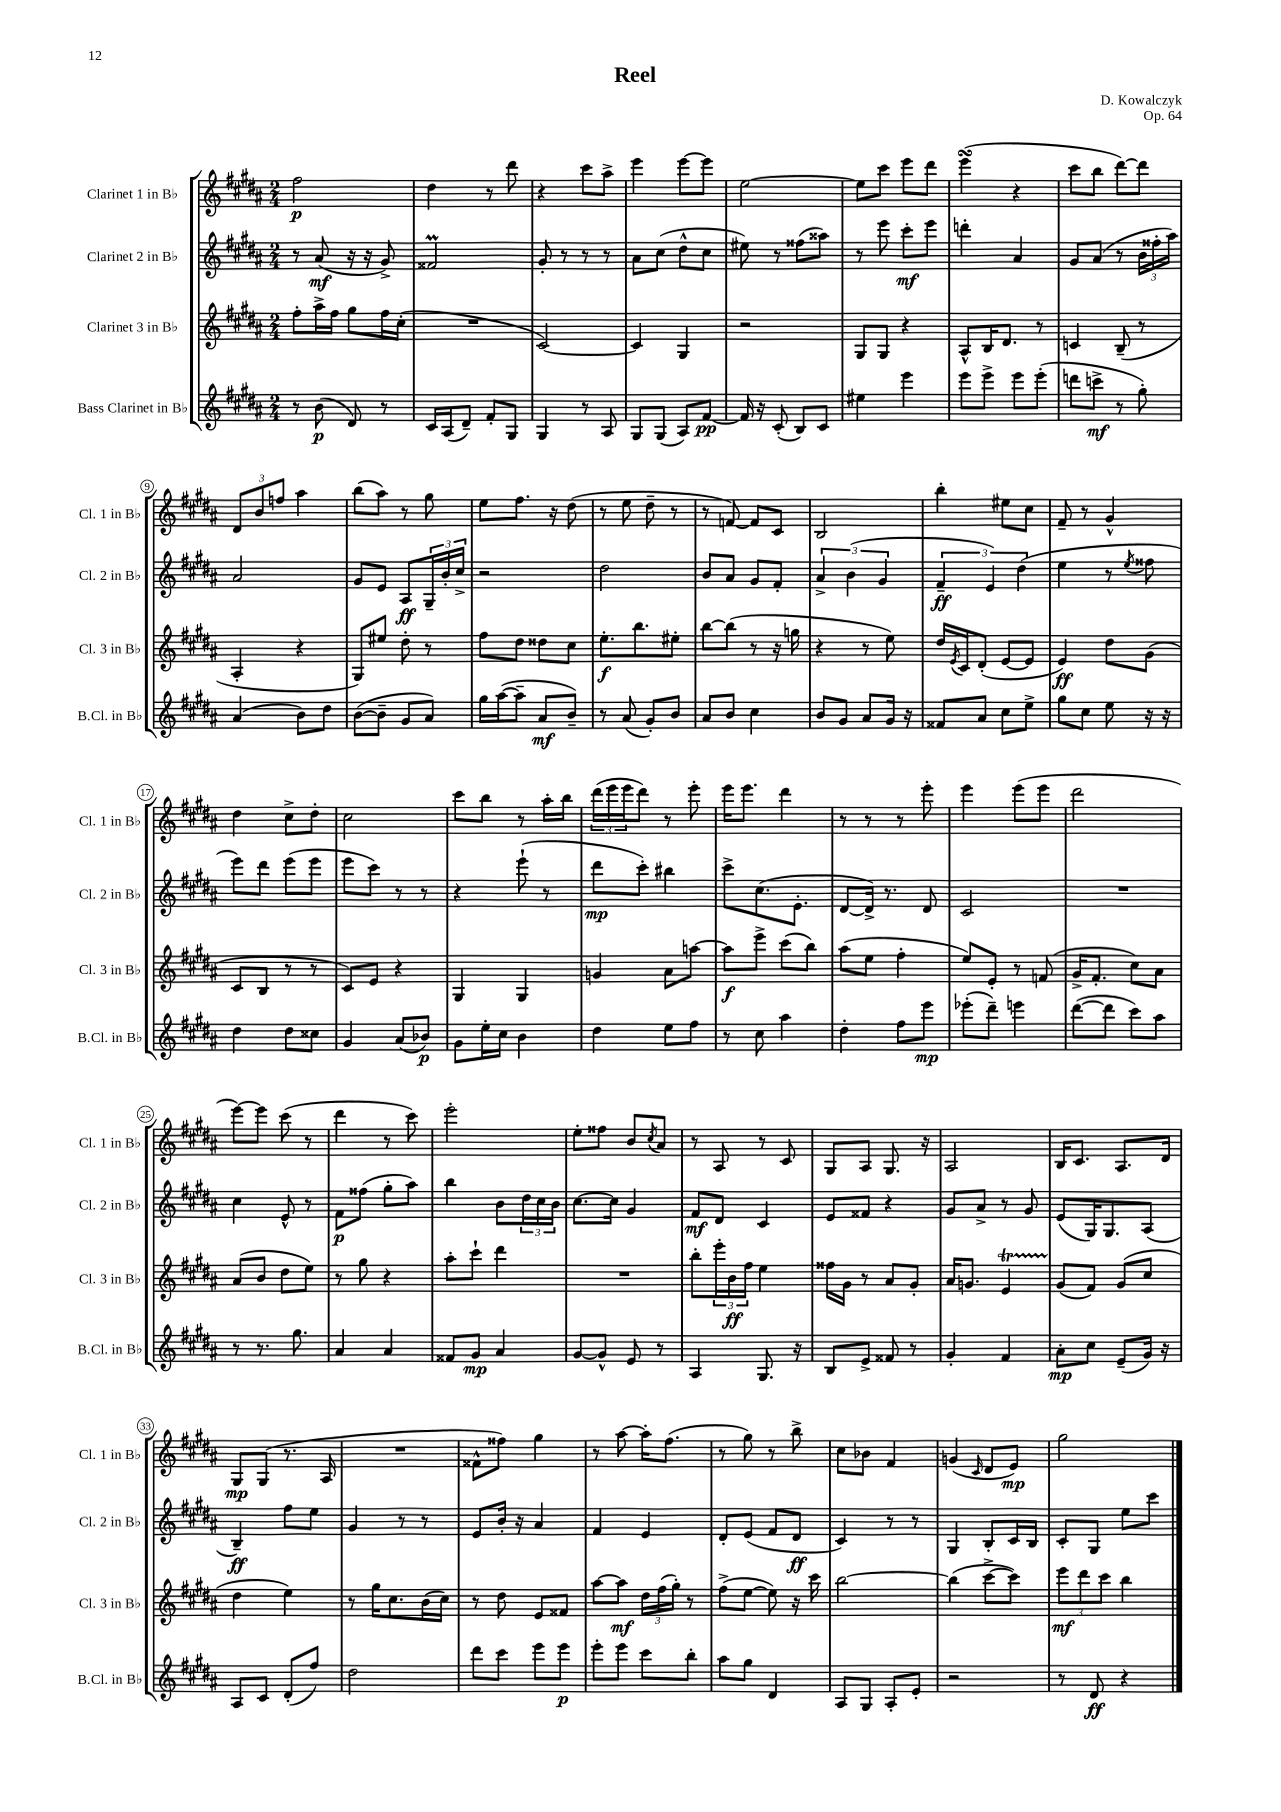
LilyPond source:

\header { title = "Reel" composer = "D. Kowalczyk" opus = "Op. 64" }
<<
\new StaffGroup <<
\new Staff = "s0" \with { instrumentName = "Clarinet 1 in Bb" shortInstrumentName = "Cl. 1 in Bb" } {
    \clef treble \key b \major \numericTimeSignature \time 2/4
    fis''2\p |
    dis''4 r8 dis'''8 |
    r4 cis'''8 ais''8-> |
    e'''4 e'''8~ e'''8 |
    e''2~ |
    e''8 cis'''8 e'''8 dis'''8 |
    e'''4\turn( r4 |
    cis'''8 b''8 dis'''8~) dis'''8 |
    \tuplet 3/2 { dis'8 b'8 f''8 } ais''4 |
    b''8( ais''8) r8 gis''8 |
    e''8 fis''8. r16 dis''8( |
    r8 e''8 dis''8-- r8 |
    r8 f'8~) f'8 cis'8 |
    b2 |
    b''4-. eis''8 cis''8 |
    fis'8-- r8 gis'4-^ |
    dis''4 cis''8-> dis''8-. |
    cis''2 |
    cis'''8 b''8 r8 ais''16-. b''16 |
    \tuplet 3/2 { dis'''16( e'''16 e'''16 } dis'''8) r8 e'''8-. |
    e'''16 e'''8. dis'''4 |
    r8 r8 r8 e'''8-. |
    e'''4 e'''8( e'''8 |
    dis'''2 |
    e'''8~) e'''8 cis'''8( r8 |
    dis'''4 r8 cis'''8) |
    e'''2-. |
    e''8-. fisis''8 b'8 \acciaccatura { cis''8 } ais'8 |
    r8 ais8 r8 cis'8 |
    gis8 ais8 gis8. r16 |
    ais2 |
    b16 cis'8. ais8. dis'16 |
    gis8\mp gis8( r8. ais16 |
    R2 |
    fisis'8-^ fisis''8) gis''4 |
    r8 ais''8~ ais''16-. fis''8.( |
    r8 gis''8) r8 b''8-> |
    cis''8 bes'8 fis'4 |
    g'4( \grace { cis'16 } dis'8 e'8\mp) |
    gis''2 \bar "|." |
}
\new Staff = "s1" \with { instrumentName = "Clarinet 2 in Bb" shortInstrumentName = "Cl. 2 in Bb" } {
    \clef treble \key b \major \numericTimeSignature \time 2/4
    r8 ais'8\mf( r16 r16 gis'8->) |
    fisis'2\prall |
    gis'8-. r8 r8 r8 |
    ais'8 cis''8( dis''8-^ cis''8 |
    eis''8) r8 fisis''8( aisis''8) |
    r8 e'''8 cis'''8-.\mf e'''8 |
    d'''4-. ais'4 |
    gis'8 ais'8( r8 \tuplet 3/2 { b'16 fisis''16-. ais''16) } |
    ais'2 |
    gis'8 e'8 ais8\ff \tuplet 3/2 { gis16-- b'16-. cis''16-> } |
    r2 |
    dis''2 |
    b'8 ais'8 gis'8 fis'8-. |
    \tuplet 3/2 { ais'4-> b'4( gis'4 } |
    \tuplet 3/2 { fis'4--\ff e'4) dis''4( } |
    e''4 r8 \acciaccatura { e''8 } fisis''8 |
    e'''8) dis'''8 e'''8( e'''8 |
    e'''8 cis'''8) r8 r8 |
    r4 e'''8-!( r8 |
    dis'''8\mp cis'''8-.) bis''4 |
    cis'''8-> cis''8.( e'8.-. |
    dis'8~ dis'16->) r8. dis'8 |
    cis'2 |
    R2 |
    cis''4 e'8-^ r8 |
    fis'8\p fisis''8( gis''8-. ais''8) |
    b''4 b'8 \tuplet 3/2 { dis''16 cis''16 b'16 } |
    cis''8.~ cis''16 gis'4 |
    fis'8\mf dis'8 cis'4 |
    e'8 fisis'8 r4 |
    gis'8 ais'8-> r8 gis'8 |
    e'8( gis16) gis8. ais8( |
    b4--\ff) fis''8 e''8 |
    gis'4 r8 r8 |
    e'8 b'16-. r16 ais'4 |
    fis'4 e'4 |
    dis'8-. e'8( fis'8 dis'8\ff |
    cis'4) r8 r8 |
    gis4 b8-. cis'16 b16 |
    cis'8-. gis8 e''8 cis'''8 \bar "|." |
}
\new Staff = "s2" \with { instrumentName = "Clarinet 3 in Bb" shortInstrumentName = "Cl. 3 in Bb" } {
    \clef treble \key b \major \numericTimeSignature \time 2/4
    fis''8-. ais''16-> fis''16 gis''8 fis''16 cis''16-.( |
    R2 |
    cis'2~) |
    cis'4 gis4 |
    r2 |
    gis8 gis8 r4 |
    ais8-^ b16 dis'8. r8 |
    c'4 b8--( r8 |
    ais4-. r4 |
    gis8) eis''8 dis''8-. r8 |
    fis''8 dis''8 disis''8 cis''8 |
    e''8.-.\f b''8. eis''8-. |
    b''8~ b''8( r8 r16 g''16 |
    r4 r8 e''8) |
    dis''16 \acciaccatura { e'8 } cis'16 dis'8-.( e'8~ e'8 |
    e'4\ff) dis''8 gis'8( |
    cis'8 b8 r8 r8 |
    cis'8) e'8 r4 |
    gis4 gis4 |
    g'4 ais'8 a''8~ |
    a''8\f e'''8-> cis'''8( b''8) |
    ais''8( e''8 fis''4-. |
    e''8) e'8-. r8 f'8( |
    gis'16-> fis'8.-. cis''8) ais'8 |
    ais'8( b'8 dis''8 e''8) |
    r8 gis''8 r4 |
    ais''8-. cis'''8-! dis'''4 |
    R2 |
    b''8-. \tuplet 3/2 { e'''16-. b'16\ff fis''16 } e''4 |
    fisis''16 gis'16 r8 ais'8 gis'8-. |
    ais'16 g'8. e'4\startTrillSpan |
    gis'8\stopTrillSpan( fis'8) gis'8( cis''8 |
    dis''4 e''4) |
    r8 gis''16 cis''8. b'16( cis''16) |
    r8 dis''8 e'8 fisis'8 |
    ais''8~ ais''8\mf \tuplet 3/2 { dis''16 fis''16( gis''16-.) } r8 |
    fis''8->( e''8~ e''8) r16 cis'''16 |
    b''2~ |
    b''4( cis'''8~-> cis'''8) |
    \tuplet 3/2 { e'''8\mf dis'''8 cis'''8 } b''4 \bar "|." |
}
\new Staff = "s3" \with { instrumentName = "Bass Clarinet in Bb" shortInstrumentName = "B.Cl. in Bb" } {
    \clef treble \key b \major \numericTimeSignature \time 2/4
    r8 b'8\p( dis'8) r8 |
    cis'16 ais16( dis'8--) fis'8-. gis8 |
    gis4 r8 ais8 |
    gis8 gis8( ais8) fis'8~\pp |
    fis'16 r16 cis'8-.( b8) cis'8 |
    eis''4 e'''4 |
    e'''8 e'''8-> e'''8 e'''8-.( |
    d'''8 c'''8->\mf r8 gis''8-.) |
    ais'4( b'8) dis''8 |
    b'8~( b'8-- gis'8 ais'8) |
    gis''16 ais''16~( ais''8-- ais'8\mf b'8--) |
    r8 ais'8( gis'8-.) b'8 |
    ais'8 b'8 cis''4 |
    b'8 gis'8 ais'8 gis'16 r16 |
    fisis'8 ais'8 cis''8 e''8-> |
    gis''8 cis''8 e''8 r16 r16 |
    dis''4 dis''8 cisis''8 |
    gis'4 ais'8( bes'8\p) |
    gis'8 e''16-. cis''16 b'4 |
    dis''4 e''8 fis''8 |
    r8 cis''8 ais''4 |
    dis''4-. fis''8 e'''8\mp |
    ees'''8-.( dis'''8--) e'''4 |
    dis'''8~( dis'''8 cis'''8) ais''8 |
    r8 r8. gis''8. |
    ais'4 ais'4 |
    fisis'8 gis'8\mp ais'4 |
    gis'8~ gis'8-^ e'8 r8 |
    ais4 gis8. r16 |
    b8 e'8-> fisis'8 r8 |
    gis'4-. fis'4 |
    ais'8-.\mp cis''8 e'8--( gis'16) r16 |
    ais8 cis'8 dis'8-.( fis''8) |
    dis''2 |
    dis'''8 cis'''8 e'''8 e'''8\p |
    e'''8-. e'''8 cis'''8 b''8-. |
    ais''8 gis''8 dis'4 |
    ais8 gis8 ais8-. e'8-. |
    r2 |
    r8 dis'8\ff r4 \bar "|." |
}
>>
>>
\layout { \context { \Score \override BarNumber.stencil = #(make-stencil-circler 0.1 0.3 ly:text-interface::print) } }
